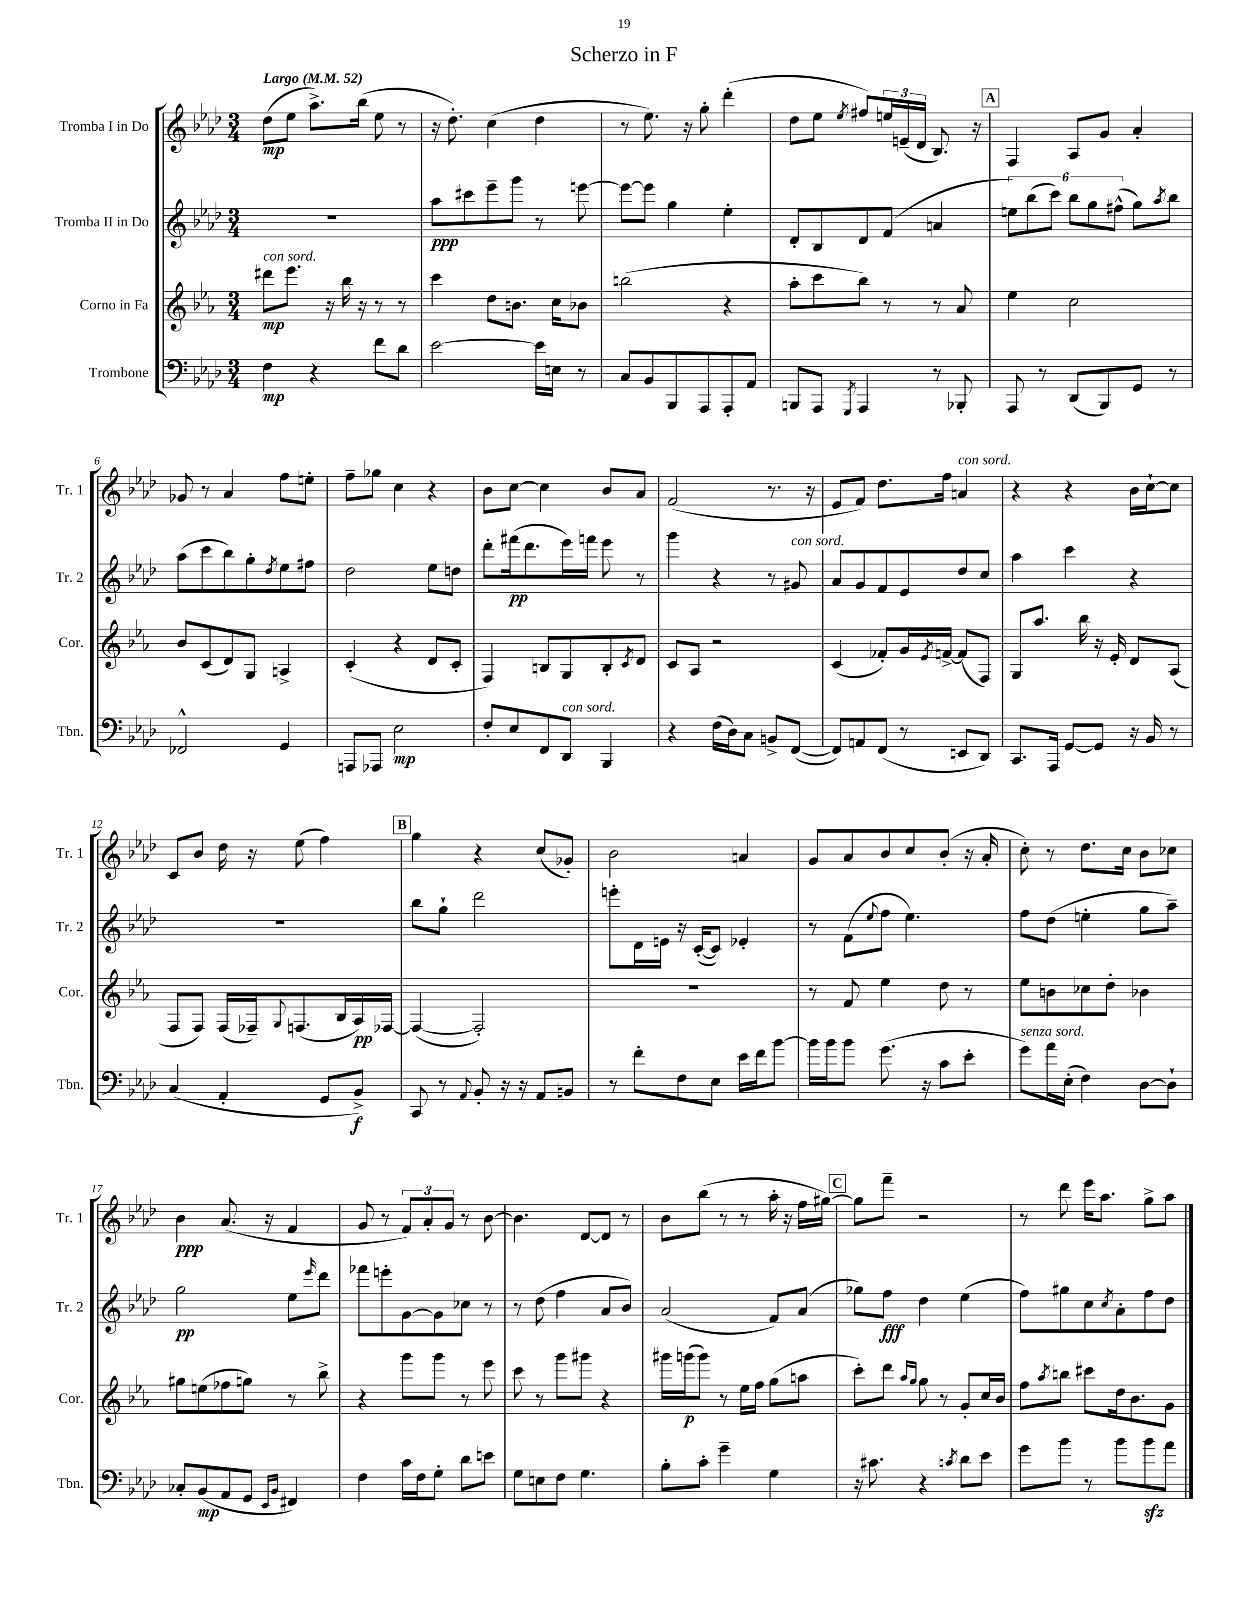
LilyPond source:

\header { title = "Scherzo in F" }
<<
\new StaffGroup <<
\new Staff = "s0" \with { instrumentName = "Tromba I in Do" shortInstrumentName = "Tr. 1" } {
    \clef treble \key aes \major \numericTimeSignature \time 3/4 \tempo "Largo" 4 = 52
    des''8\mp( ees''8 aes''8.->) bes''16( ees''8 r8 |
    r16 des''8.-.) c''4( des''4 |
    r8 ees''8.) r16 g''8-. des'''4-.( |
    des''8 ees''8 \acciaccatura { ees''8 } fis''8) \tuplet 3/2 { e''16 e'16--( des'16 } bes8.) r16 |
    \mark \markup { \box "A" } f4 aes8 g'8 aes'4-. |
    ges'8 r8 aes'4 f''8 e''8-. |
    f''8-- ges''8 c''4 r4 |
    bes'8 c''8~ c''4 bes'8 aes'8 |
    f'2( r8. r16 |
    ees'8 f'8) des''8. f''16 a'4^\markup { \italic "con sord." } |
    r4 r4 bes'16 c''16~-! c''8 |
    c'8 bes'8 des''16 r16 ees''8( f''4) |
    \mark \markup { \box "B" } g''4 r4 c''8( ges'8-.) |
    bes'2 a'4 |
    g'8 aes'8 bes'8 c''8 bes'8-.( r16 aes'16-. |
    c''8-.) r8 des''8. c''16 bes'8 ces''8 |
    bes'4\ppp aes'8.( r16 f'4 |
    g'8 r8 \tuplet 3/2 { f'8) aes'8-. g'8 } r8 bes'8~ |
    bes'4. des'8~ des'8 r8 |
    bes'8 bes''8( r8 r8 aes''16-. r16 f''16 gis''16~) |
    \mark \markup { \box "C" } gis''8 f'''8-- r2 |
    r8 des'''8 ees'''16 aes''8. g''8-> aes''8 \bar "|." |
}
\new Staff = "s1" \with { instrumentName = "Tromba II in Do" shortInstrumentName = "Tr. 2" } {
    \clef treble \key aes \major \numericTimeSignature \time 3/4
    R2. |
    aes''8\ppp cis'''8 ees'''8-- g'''8 r8 e'''8~ |
    e'''8~ e'''8 g''4 ees''4-. |
    des'8-. bes8 des'8 f'8( a'4 |
    \mark \markup { \box "A" } \tuplet 6/4 { e''8) bes''8( c'''8) bes''8 g''8 fis''8-^( } g''8) \acciaccatura { aes''8 } bes''8 |
    aes''8( c'''8 bes''8) g''8-. \acciaccatura { des''8 } ees''8 fis''8 |
    des''2 ees''8 d''8 |
    des'''8-. fis'''16\pp( des'''8. ees'''16) f'''16 ees'''8 r8 |
    g'''4 r4 r8 gis'8^\markup { \italic "con sord." } |
    aes'8 g'8 f'8 ees'8 des''8 c''8 |
    aes''4 c'''4 r4 |
    R2. |
    \mark \markup { \box "B" } bes''8 g''8-! des'''2 |
    e'''8-. des'16 e'16 r16 c'16~-.( c'8) ees'4-. |
    r8 f'8( \appoggiatura { ees''8 } f''8 ees''4.) |
    f''8 des''8( e''4-. g''8 aes''8--) |
    g''2\pp ees''8 \grace { ees'''16 } des'''8 |
    fes'''8 e'''8-. g'8~ g'8 ces''8 r8 |
    r8 des''8( f''4 aes'8 bes'8) |
    aes'2( f'8) aes'8( |
    \mark \markup { \box "C" } ges''8) f''8\fff des''4 ees''4( |
    f''8) gis''8 c''8 \acciaccatura { c''8 } aes'8-. f''8 des''8 \bar "|." |
}
\new Staff = "s2" \with { instrumentName = "Corno in Fa" shortInstrumentName = "Cor." } {
    \clef treble \key ees \major \numericTimeSignature \time 3/4
    dis'''8\mp^\markup { \italic "con sord." } ees'''8. r16 bes''16 r16 r8 r8 |
    c'''4 d''8 b'8. c''16 bes'8 |
    b''2( r4 |
    aes''8-. c'''8 bes''8) r8 r8 aes'8 |
    \mark \markup { \box "A" } ees''4 c''2 |
    bes'8 c'8( d'8) g8 a4-> |
    c'4-.( r4 d'8 c'8-. |
    f4) b8 g8 b8-. \acciaccatura { c'8 } d'8 |
    c'8 aes8 r2 |
    c'4( fes'8-.) g'16 \acciaccatura { ees'8 } f'16~-> f'8( f8) |
    g8 aes''8. bes''16 r16 ees'16-. d'8 aes8( |
    f8 f8) f16( fes16--) \appoggiatura { g8 } f8.( bes16 aes16\pp) fes16~ |
    \mark \markup { \box "B" } fes4~( fes2-.) |
    R2. |
    r8 f'8 ees''4 d''8 r8 |
    ees''8 b'8 ces''8 d''8-. bes'4 |
    gis''8 e''8( fes''8 g''8) r8 bes''8-> |
    r4 g'''8 g'''8 r8 ees'''8 |
    c'''8 r8 g'''8 gis'''8 r4 |
    gis'''16 g'''16\p( g'''8) r8 ees''16 f''16 g''8( a''8 |
    \mark \markup { \box "C" } c'''8-.) d'''8 \grace { aes''16 g''16 } g''8 r8 g'8-. c''16 bes'16 |
    f''8 \acciaccatura { aes''8 } b''8 cis'''8 d''16 bes'8. g'8 \bar "|." |
}
\new Staff = "s3" \with { instrumentName = "Trombone" shortInstrumentName = "Tbn." } {
    \clef bass \key aes \major \numericTimeSignature \time 3/4
    f4\mp r4 f'8 des'8 |
    ees'2~ ees'16 e16 r8 |
    c8 bes,8 bes,,8 aes,,8 aes,,8-. aes,8 |
    b,,8 aes,,8 \acciaccatura { g,,8 } aes,,4 r8 bes,,8-. |
    \mark \markup { \box "A" } aes,,8 r8 des,8( bes,,8) g,8 r8 |
    fes,2-^ g,4 |
    a,,8 aes,,8 ees2\mp |
    f8-. ees8 f,8 des,8^\markup { \italic "con sord." } bes,,4 |
    r4 f16( des16) c8 b,8-> f,8~( |
    f,8) a,8 f,8( r8 e,8 des,8) |
    c,8. aes,,16 g,8~ g,8 r16 bes,16 r8 |
    c4( aes,4-. g,8 bes,8->\f) |
    \mark \markup { \box "B" } c,8 r8 \appoggiatura { aes,8 } bes,8-. r16 r16 aes,8 b,8 |
    r8 f'8-. f8 ees8 ees'16 f'16 bes'8~ |
    bes'16 bes'16 bes'8 g'8.( r16 c'8 ees'8-. |
    g'8^\markup { \italic "senza sord." }) aes'16 ees16-.( f4) des8~ des8-! |
    ces8-. bes,8\mp( aes,8 g,8 \grace { ees,16 bes,16 } fis,4) |
    f4 c'16 f16 g8-. des'8 e'8 |
    g8 e8 f8 g4. |
    bes8-. c'8-. g'4-- g4 |
    \mark \markup { \box "C" } r16 cis'8. r4 \acciaccatura { c'8 } des'8 ees'8 |
    g'8 bes'8 r8 bes'8 bes'8\sfz aes'8 \bar "|." |
}
>>
>>
